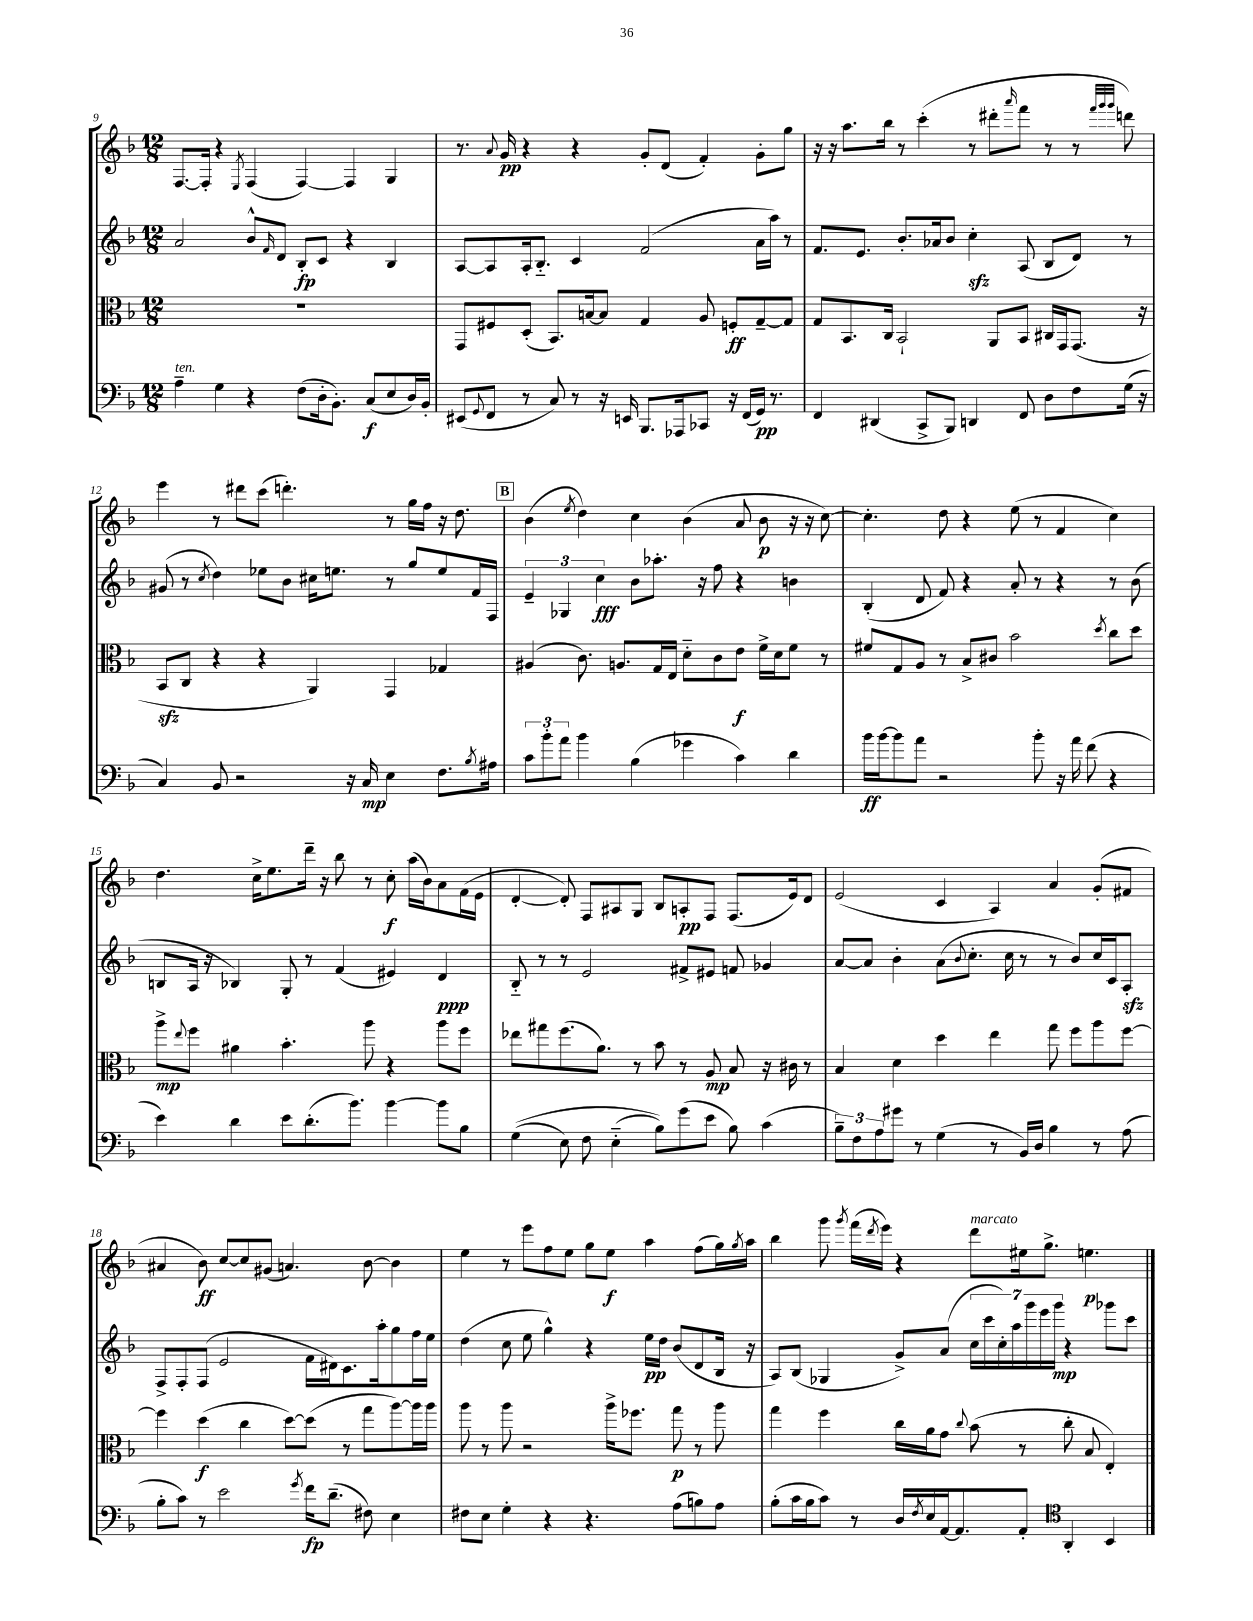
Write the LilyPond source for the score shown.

<<
\new StaffGroup <<
\new Staff = "s0" {
    \clef treble \key f \major \numericTimeSignature \time 12/8
    f8.~ f16-. r4 \acciaccatura { e8 } f4( f4~) f4 g4 |
    r8. \appoggiatura { a'8 } g'16\pp r4 r4 g'8-. d'8( f'4-.) g'8-. g''8 |
    r16 r16 a''8. bes''16 r8 c'''4-.( r8 dis'''8-. \grace { a'''16 } f'''8 r8 r8 \grace { f'''32 g'''32 g'''32 } d'''8) |
    e'''4 r8 dis'''8 c'''8( d'''4.-.) r8 g''16 f''16 r16 d''8. |
    \mark \markup { \box "B" } bes'4( \acciaccatura { e''8 } d''4) c''4 bes'4( a'8 bes'8\p r16 r16 c''8~) |
    c''4.-. d''8 r4 e''8( r8 f'4 c''4) |
    d''4. c''16-> e''8. d'''16-- r16 bes''8 r8 c''8-.\f a''16( bes'16) a'8 f'16( e'16 |
    d'4~-. d'8-.) f8 ais8 g8 bes8 a8-.\pp f8 f8.( e'16) d'8 |
    e'2( c'4 a4) a'4 g'8-.( fis'8 |
    ais'4 bes'8\ff) c''8~ c''8 gis'8( a'4.) bes'8~ bes'4 |
    e''4 r8 e'''8 f''8 e''8 g''8 e''8\f a''4 f''8( g''16) \acciaccatura { g''8 } a''16 |
    bes''4 g'''8 \acciaccatura { g'''8 } f'''16( \acciaccatura { d'''8 } e'''16) r4 d'''8^\markup { \italic "marcato" } eis''16 g''8.-> e''4.\p \bar "|." |
}
\new Staff = "s1" {
    \clef treble \key f \major \numericTimeSignature \time 12/8
    a'2 bes'8-^ \grace { f'16 } d'8 bes8-.\fp c'8 r4 bes4 |
    a8~ a8 a16-. bes8.-_ c'4 f'2( a'16 a''16) r8 |
    f'8. e'8. bes'8.-. aes'16 bes'8 c''4-.\sfz a8( bes8 d'8) r8 |
    gis'8( r8 \acciaccatura { c''8 } d''4) ees''8 bes'8 cis''16 e''8. r8 g''8 e''8 f'16 f16 |
    \mark \markup { \box "B" } \tuplet 3/2 { e'4-- ges4 c''4\fff } bes'8 aes''8.-. r16 f''8 r4 b'4 |
    bes4-.( d'8 f'8) r4 a'8-. r8 r4 r8 bes'8( |
    b8 a16 r16 bes4) g8-. r8 f'4( eis'4) d'4\ppp |
    bes8-_ r8 r8 e'2 fis'8-> eis'8 f'8 ges'4 |
    a'8~ a'8 bes'4-. a'8( \appoggiatura { bes'8 } c''8.-. c''16 r8 r8 bes'8) c''16 c'16 a8-.\sfz |
    f8-> f8-. f8( e'2 f'16 dis'16) c'8. a''16-. g''8 f''16 e''16 |
    d''4( c''8 e''8 g''4-^) r4 e''16\pp d''16 bes'8( d'8 bes16 r16 |
    a8) bes8( ges4 g'8->) a'8( \tuplet 7/4 { c''16 c'''16 c''16-.) a''16 g'''16 e'''16 g'''16\mp } r4 ges'''8 c'''8 \bar "|." |
}
\new Staff = "s2" {
    \clef alto \key f \major \numericTimeSignature \time 12/8
    R1. |
    g,8 fis8 d8-.( bes,8.) b16~ b8 g4 a8 f8-.\ff g8~-- g8 |
    g8 bes,8. c16 bes,2-! a,8 bes,8 cis16 g,16 g,8.( r16 |
    bes,8\sfz c8 r4 r4 a,4) g,4 ges4 |
    \mark \markup { \box "B" } ais4( c'8.) a8. g16 e16 d'8-_ c'8 e'8\f f'16-> d'16 f'8 r8 |
    fis'8 g8 a8 r8 bes8-> cis'8 bes'2 \acciaccatura { d''8 } c''8 d''8 |
    a''8->\mp \appoggiatura { e''8 } f''8 ais'4 bes'4.-. a''8 r4 a''8 f''8 |
    ees''8 gis''8 f''8.( a'8.) r8 bes'8 r8 a8\mp bes8 r16 cis'16 r8 |
    bes4 d'4 d''4 e''4 g''8 f''8 a''8 f''8~ |
    f''4 d''4\f( c''4 d''8~) d''8( r8 g''8 a''8~) a''16 a''16 |
    a''8 r8 a''8 r2 a''16-> fes''8. g''8\p r8 a''8 |
    g''4 f''4 c''16 a'16 g'8 \appoggiatura { c''8 } bes'8( r8 c''8-. bes8 e4-.) \bar "|." |
}
\new Staff = "s3" {
    \clef bass \key f \major \numericTimeSignature \time 12/8
    a4--^\markup { \italic "ten." } g4 r4 f8( d16-. bes,8.-.) c8\f( e8 d16) bes,16-. |
    eis,8( \appoggiatura { g,8 } f,8 r8 c8) r8 r16 e,16 bes,,8. aes,,16 ces,8 r16 f,16( g,16\pp) r8. |
    f,4 dis,4( c,8-> bes,,8) d,4 f,8 d8 f8 g16( r16 |
    c4) bes,8 r2 r16 c16\mp e4 f8. \acciaccatura { bes8 } ais16 |
    \mark \markup { \box "B" } \tuplet 3/2 { c'8 bes'8-. a'8 } bes'4 bes4( ges'4 c'4) d'4 |
    bes'16\ff bes'16~ bes'8 a'8 r2 bes'8-. r16 a'16 f'8( r4 |
    e'4) d'4 e'8 d'8.-.( bes'8.) bes'4~ bes'8 bes8 |
    g4(\( e8) f8 e4-_( bes8)\) g'8( e'8 bes8) c'4( |
    \tuplet 3/2 { bes8--) f8 a8 } gis'8 r8 g4( r8 bes,16) d16 bes4 r8 a8( |
    bes8-. c'8) r8 e'2 \acciaccatura { g'8 } f'16\fp d'8.--( fis8) e4 |
    fis8 e8 g4-. r4 r4. a8( b8) a8 |
    bes8-.( c'16 bes16 c'8) r8 d16 \acciaccatura { f8 } e16 a,16~ a,8. a,8-. \clef tenor a,4-. bes,4 \bar "|." |
}
>>
>>
\layout { \context { \Score currentBarNumber = #9 } }
